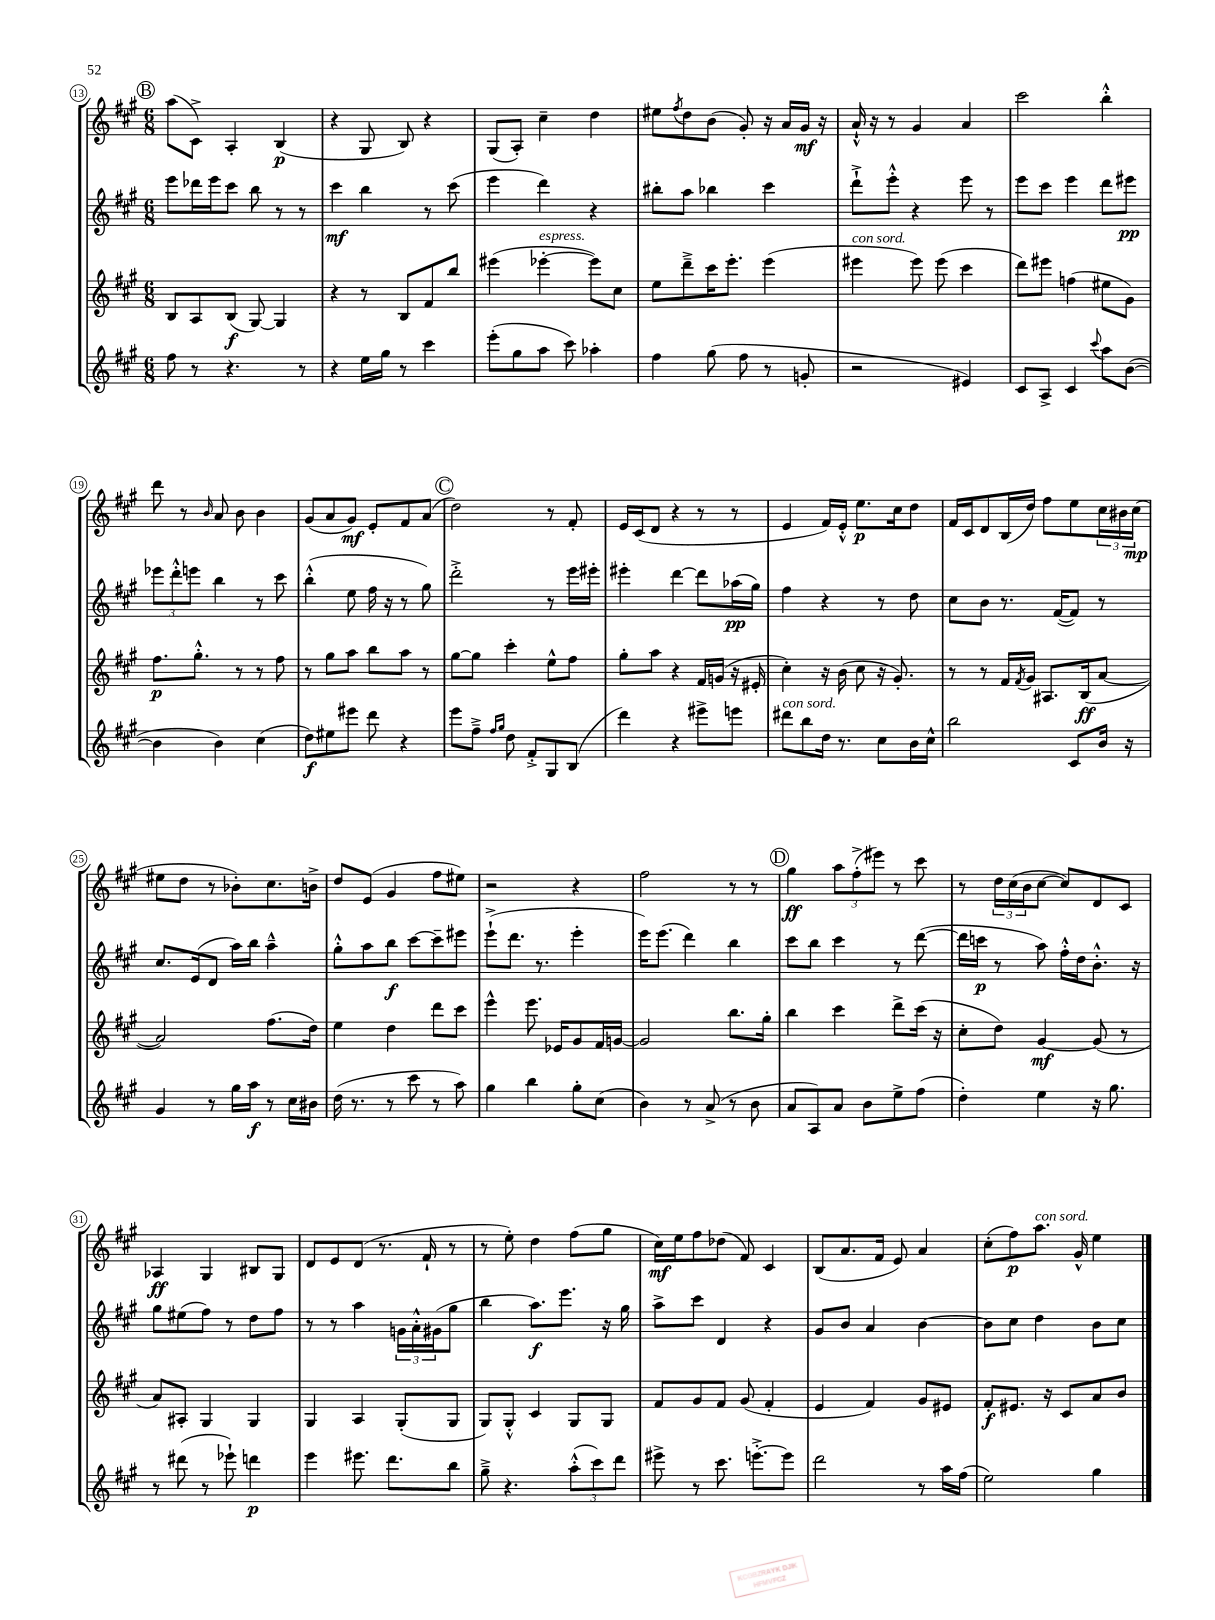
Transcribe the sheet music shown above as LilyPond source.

<<
\new StaffGroup <<
\new Staff = "s0" {
    \clef treble \key a \major \numericTimeSignature \time 6/8
    \mark \markup { \circle "B" } a''8( cis'8->) a4-. b4\p( |
    r4 gis8 b8) r4 |
    gis8( a8-.) cis''4-- d''4 |
    eis''8 \acciaccatura { fis''8 } d''8 b'8( gis'8-.) r16 a'16 gis'16\mf r16 |
    a'16-!-^ r16 r8 gis'4 a'4 |
    cis'''2 b''4-.-^ |
    d'''8 r8 \grace { b'16 } a'8 b'8 b'4 |
    gis'8( a'8 gis'8\mf) e'8-. fis'8 a'8( |
    \mark \markup { \circle "C" } d''2) r8 fis'8-. |
    e'16 cis'16( d'8 r4 r8 r8 |
    e'4 fis'16) e'16-.-^ e''8.\p cis''16 d''8 |
    fis'16 cis'16 d'8 b16( d''16) fis''8 e''8 \tuplet 3/2 { cis''16 bis'16 cis''16\mp( } |
    eis''8 d''8 r8 bes'8-.) cis''8. b'16-> |
    d''8 e'8( gis'4 fis''8 eis''8) |
    r2 r4 |
    fis''2 r8 r8 |
    \mark \markup { \circle "D" } gis''4\ff \tuplet 3/2 { a''8 fis''8-.->( eis'''8) } r8 cis'''8 |
    r8 \tuplet 3/2 { d''16 cis''16( b'16 } cis''8~ cis''8) d'8 cis'8 |
    aes4\ff gis4 bis8 gis8 |
    d'8 e'8 d'8( r8. fis'16-! r8 |
    r8 e''8-.) d''4 fis''8( gis''8 |
    cis''16\mf) e''16 fis''8 des''8( fis'8) cis'4 |
    b8( a'8. fis'16 e'8) a'4 |
    cis''8-.( fis''8\p) a''8.^\markup { \italic "con sord." } gis'16-^ e''4 \bar "|." |
}
\new Staff = "s1" {
    \clef treble \key a \major \numericTimeSignature \time 6/8
    \mark \markup { \circle "B" } e'''8 des'''16 e'''16 cis'''8 b''8 r8 r8 |
    cis'''4\mf b''4 r8 cis'''8( |
    e'''4 d'''4) r4 |
    bis''8-. a''8 bes''4 cis'''4 |
    d'''8-!-> e'''8-.-^ r4 e'''8 r8 |
    e'''8 cis'''8 e'''4 d'''8 eis'''8\pp |
    \tuplet 3/2 { ees'''8 d'''8-.-^ e'''8 } b''4 r8 cis'''8 |
    b''4-.-^( e''8 fis''16 r16 r8 gis''8) |
    \mark \markup { \circle "C" } d'''2-.-> r8 e'''16 eis'''16-. |
    eis'''4-. d'''4~ d'''8 aes''16\pp( gis''16) |
    fis''4 r4 r8 d''8 |
    cis''8 b'8 r8. fis'16~( fis'8) r8 |
    cis''8. e'16( d'8 a''16) b''16 a''4---^ |
    gis''8-.-^ a''8 b''8\f cis'''8~ cis'''8-- eis'''8 |
    e'''8-!->( d'''8. r8. e'''4-. |
    e'''16) e'''8.( d'''4) b''4 |
    \mark \markup { \circle "D" } cis'''8 b''8 cis'''4 r8 d'''8~( |
    d'''16 c'''16\p r8 a''8) fis''16-.-^ d''16 b'8.-.-^ r16 |
    gis''8 eis''8( fis''8) r8 d''8 fis''8 |
    r8 r8 a''4 \tuplet 3/2 { g'16 a'16-.-^ gis'16( } gis''8 |
    b''4 a''8.\f) e'''8. r16 gis''16 |
    a''8-> cis'''8 d'4 r4 |
    gis'8 b'8 a'4 b'4~ |
    b'8 cis''8 d''4 b'8 cis''8 \bar "|." |
}
\new Staff = "s2" {
    \clef treble \key a \major \numericTimeSignature \time 6/8
    \mark \markup { \circle "B" } b8 a8 b8\f( gis8~) gis4 |
    r4 r8 b8 fis'8 b''8 |
    eis'''4( ees'''4~-.^\markup { \italic "espress." } ees'''8) cis''8 |
    e''8 d'''8---> cis'''16 e'''8.-. e'''4( |
    eis'''4^\markup { \italic "con sord." } eis'''8) eis'''8( cis'''4 |
    d'''8) eis'''8 f''4( eis''8 gis'8) |
    fis''8.\p gis''8.-.-^ r8 r8 fis''8 |
    r8 gis''8 a''8 b''8 a''8 r8 |
    \mark \markup { \circle "C" } gis''8~ gis''8 cis'''4-. e''8-^ fis''8 |
    gis''8-. a''8 r4 fis'16 g'16( r16 eis'16-. |
    cis''4-.) r16 b'16( cis''8 r16 gis'8.-.) |
    r8 r8 fis'16 \acciaccatura { fis'8 } gis'16 ais8. b16\ff( a'8~ |
    a'2) fis''8.( d''16) |
    e''4 d''4 d'''8 cis'''8 |
    e'''4-^ e'''8. ees'16 gis'8 fis'16 g'16~ |
    g'2 b''8. gis''16-. |
    \mark \markup { \circle "D" } b''4 cis'''4 d'''8-> cis'''16( r16 |
    cis''8-. d''8) gis'4~\mf gis'8( r8 |
    a'8) ais8-. gis4 gis4 |
    gis4 a4 gis8-.( gis8 |
    gis8) gis8-.-^ cis'4 gis8 gis8 |
    fis'8 gis'8 fis'8 gis'8( fis'4-. |
    e'4 fis'4) gis'8 eis'8 |
    fis'8-.\f eis'8. r16 cis'8 a'8 b'8 \bar "|." |
}
\new Staff = "s3" {
    \clef treble \key a \major \numericTimeSignature \time 6/8
    \mark \markup { \circle "B" } fis''8 r8 r4. r8 |
    r4 e''16 gis''16 r8 cis'''4 |
    e'''8-.( gis''8 a''8 cis'''8) aes''4-. |
    fis''4 gis''8( fis''8 r8 g'8-. |
    r2 eis'4) |
    cis'8 a8-> cis'4 \appoggiatura { cis'''8 } a''8 b'8~( |
    b'4 b'4) cis''4( |
    d''8\f) eis''8 eis'''8 d'''8 r4 |
    \mark \markup { \circle "C" } e'''8 fis''8---> \grace { fis''16 gis''16 } d''8 fis'8-.-> gis8 b8( |
    d'''4) r4 eis'''8-> e'''8 |
    dis'''8^\markup { \italic "con sord." } b''8 d''16 r8. cis''8 b'16 cis''16-^ |
    b''2 cis'8 b'16 r16 |
    gis'4 r8 gis''16 a''16\f r8 cis''16 bis'16 |
    d''16( r8. r8 cis'''8 r8 a''8) |
    gis''4 b''4 gis''8-. cis''8( |
    b'4) r8 a'8->( r8 b'8 |
    \mark \markup { \circle "D" } a'8 a8) a'8 b'8 e''8-> fis''8( |
    d''4-.) e''4 r16 gis''8. |
    r8 dis'''8( r8 ees'''8-!) d'''4\p |
    e'''4 eis'''8. d'''8. b''8 |
    gis''8---> r4. \tuplet 3/2 { a''8-.-^( cis'''8) d'''8 } |
    eis'''8-> r8 cis'''8. e'''8.~-.-> e'''8 |
    d'''2 r8 a''16 fis''16( |
    e''2) gis''4 \bar "|." |
}
>>
>>
\layout { \context { \Score currentBarNumber = #13 \override BarNumber.stencil = #(make-stencil-circler 0.1 0.3 ly:text-interface::print) } }
